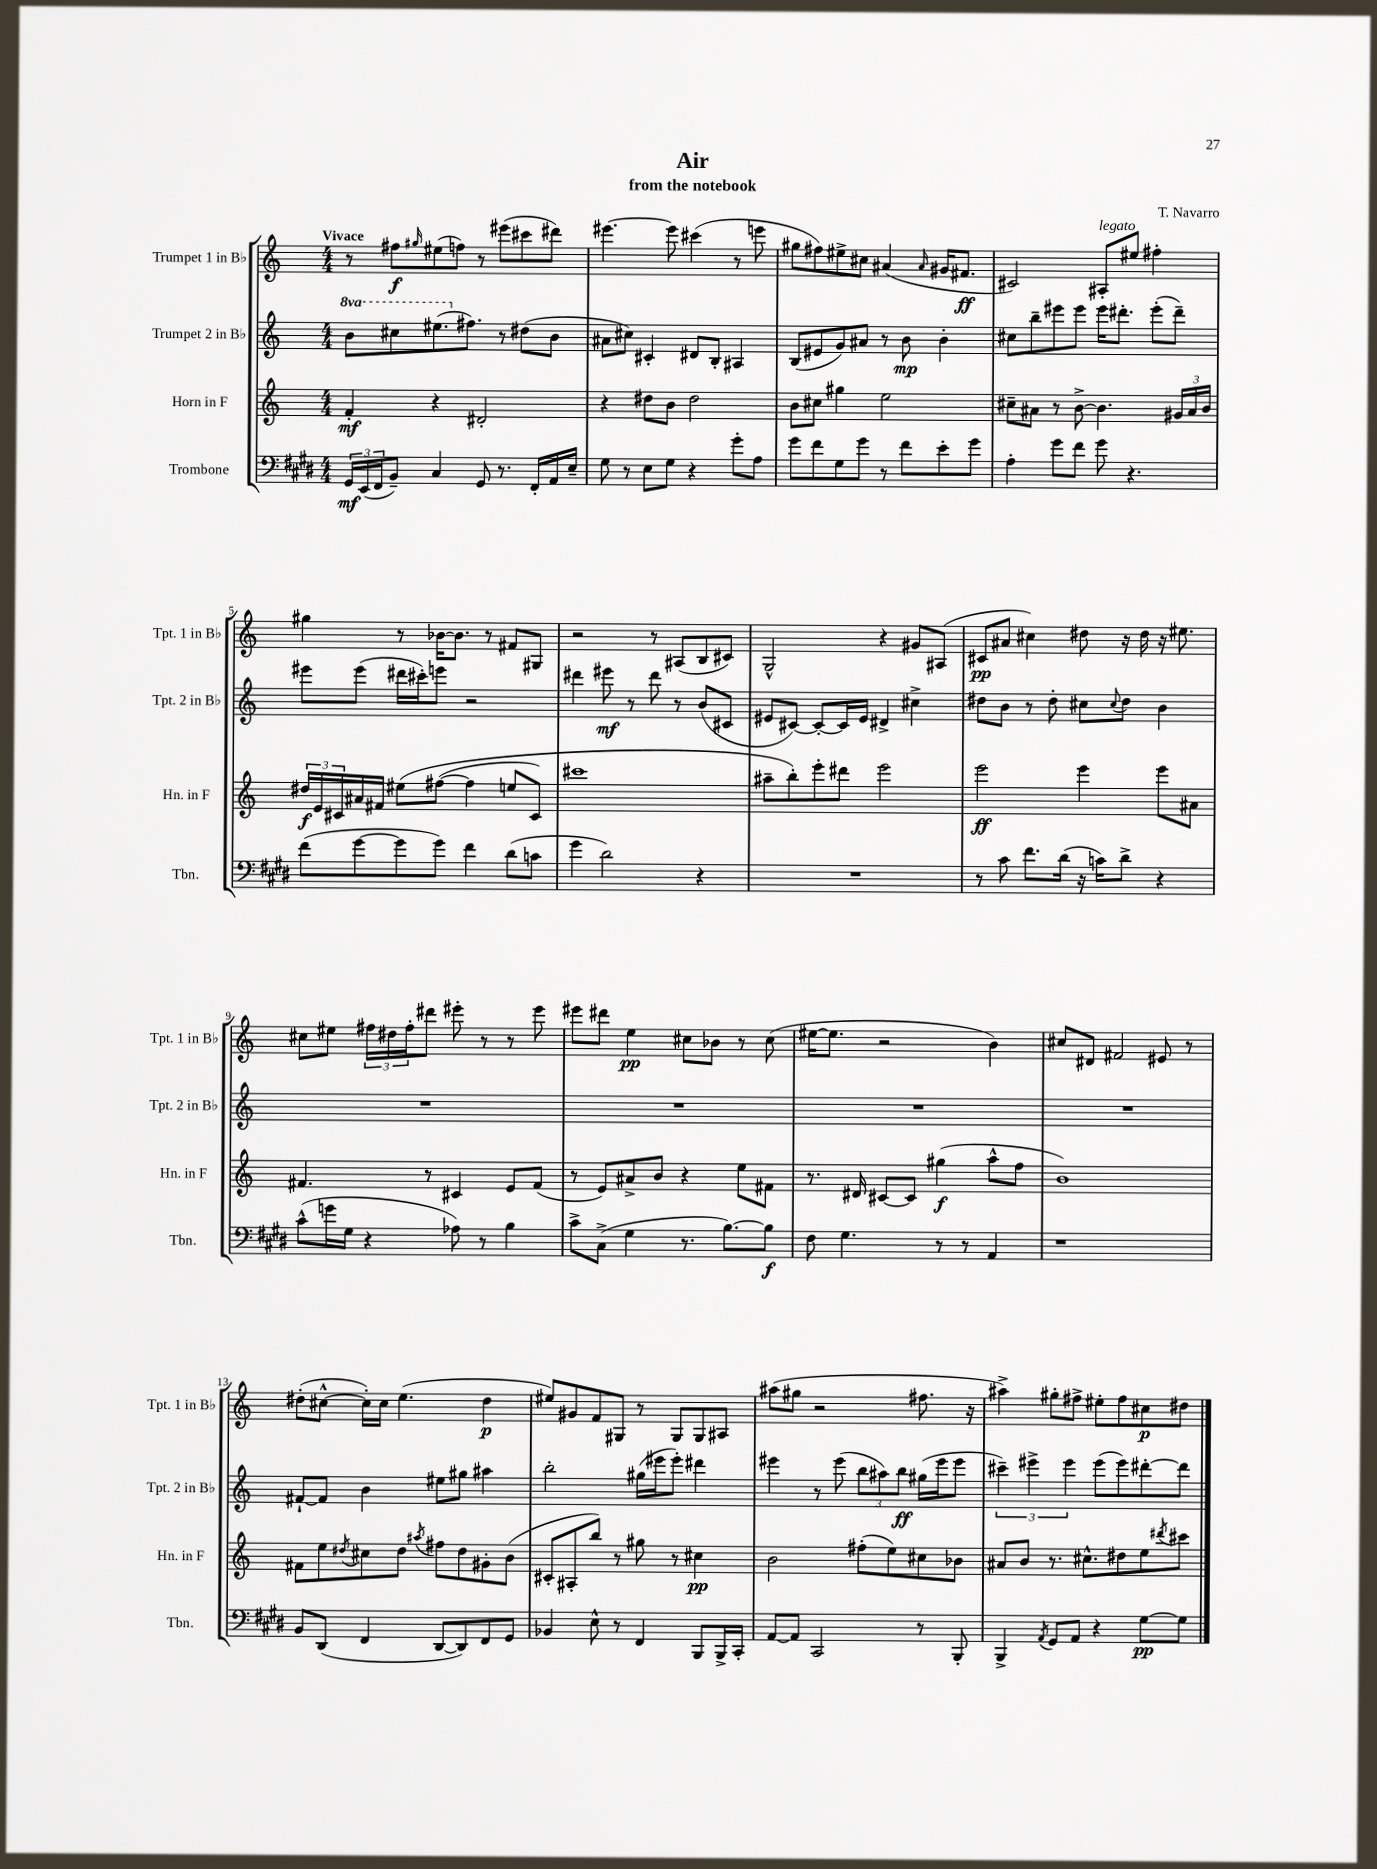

**kern	**kern	**kern	**kern
*staff4	*staff3	*staff2	*staff1
*clefF4	*clefG2	*clefG2	*clefG2
*k[f#c#g#d#]	*k[]	*k[]	*k[]
*M4/4	*M4/4	*M4/4	*M4/4
24GG#	4f'	8bb	8r
(24EE	.	.	.
24FF#	.	.	.
8BB~)	.	8ccc#	8ff#
.	.	.	16qqgg#
4C#	4r	(8.eee#	(8ee#
.	.	.	8ff)
.	.	8.ff#)	.
8GG#	2d#'	.	8r
8.r	.	8r	(8eee#
.	.	(8dd#	8ccc#
16FF#'	.	.	.
16AA	.	8b	8ddd#)
16E~	.	.	.
=	=	=	=
8G#	4r	8a#	[4.eee#
8r	.	8cc#)	.
8E	8dd#	4c#'	.
8G#	8b	.	8eee#]
4r	2dd#	8d#	(4ccc#
.	.	8B'	.
8g#'	.	4A#	8r
8A	.	.	8eee
=	=	=	=
8g#	8b	(8B	8gg#
8f#	8cc#	8e#	8ff#)
8G#	4gg#	8g)	8ee#^
8g#	.	8a#	8cc#
8r	2ee	8r	(4a#
8f#	.	8b	.
.	.	.	16qqa#
8e'	.	4b'	16g#
.	.	.	8.f#
8g#	.	.	.
=	=	=	=
4A'	8cc#~	8cc#	2c#)
.	8a#	8bb~	.
8g#	8r	8eee#	.
8f#	[8b^	8eee#	.
8g#	4.b]	16eee#	8A#'
.	.	8.ddd#'	.
4.r	.	.	8ee#
.	.	(8eee#'	4ff#'
.	24g#	8ddd#~)	.
.	24a#	.	.
.	24b	.	.
=	=	=	=
(8f#	24dd#	8eee#	4gg#
.	24e	.	.
.	24c#	.	.
[8g#	16a#	(8eee#	.
.	16f#	.	.
8g#]	&(8ee#	16ddd#	8r
.	.	16ccc#')	.
8g#)	([8ff#	8eee	[16b-
.	.	.	8.b-]
4f#	4ff#]	2r	.
.	.	.	8r
(8d#	8ee	.	8f#
8c	8c#)	.	8G#
=	=	=	=
4g#	1ccc#	4ddd#	2r
2d#)	.	8eee#	.
.	.	8r	.
.	.	8ddd#	8r
.	.	8r	(8A#
4r	.	(8b	8B
.	.	8c#	8c#)
=	=	=	=
1r	8aa#~	8e#	2G^^
.	8bb'&)	[8c#)	.
.	8eee'	8c#'_	.
.	8ddd#	16c#]	.
.	.	16e#	.
.	2eee	4d#^	4r
.	.	4cc#^	8g#
.	.	.	(8A#
=	=	=	=
8r	2eee	8dd#	8c#
8c#	.	8b	8a#
8.f#	.	8r	4cc#)
.	.	8dd#'	.
(16d#	.	.	.
16r	4eee	8cc#	8dd#
16c)	.	.	.
.	.	8qqcc#	.
8d#^	.	8dd#	16r
.	.	.	16dd#
4r	8eee	4b	16r
.	.	.	8.ee#
.	8a#	.	.
=	=	=	=
(8c#^^	4.f#	1r	8cc#
16g	.	.	8ee#
16G#	.	.	.
4r	.	.	24ff#
.	.	.	24dd#
.	.	.	24ff#'
.	8r	.	8ddd#
8A-)	4c#	.	8eee#'
8r	.	.	8r
4B	8e	.	8r
.	(8f#	.	8eee#
=	=	=	=
8c#^	8r	1r	8eee#
(8C#^	8e)	.	8ddd#
4G#	8a#^	.	4ee
.	8b	.	.
8.r	4r	.	8cc#
.	.	.	8b-
[8.B)	.	.	.
.	8ee	.	8r
8B]	8f#	.	(8cc#
=	=	=	=
8F#	8.r	1r	[16ee#
.	.	.	8.ee#]
4.G#	.	.	.
.	16d#	.	.
.	[8c#	.	2r
.	8c#]	.	.
8r	(4gg#	.	.
8r	.	.	.
4AA	8aa^^	.	4b)
.	8ff	.	.
=	=	=	=
1r	1b)	1r	8cc#
.	.	.	8d#
.	.	.	2f#
.	.	.	8e#
.	.	.	8r
=	=	=	=
8BB	8f#	[8f#`	(8dd#'
(8DD#	8ee	8f#]	[8cc#^^
.	8qdd#	.	.
4FF#	8cc#	4b	16cc#'])
.	.	.	16cc#
.	8dd#	.	(4.ee
.	8qaa#	.	.
[8DD#	8ff#	8ee#	.
8DD#])	8dd#	8gg#	.
8FF#	8g#'	4aa#	4dd#
8GG#	(8b	.	.
=	=	=	=
4BB-	8c#'	2bb'	8ee#)
.	8A#'	.	8g#
8E^^	8bb)	.	8f
8r	8r	.	8G#
4FF#	8gg#	(16gg#	8r
.	.	16eee#	.
.	8r	8eee#')	8G#
8BBB	4cc#	4ddd#	8G#
16BBB^	.	.	8A#
16CC#'	.	.	.
=	=	=	=
[8AA	2b	4eee#	(8aa#
8AA]	.	.	8gg#
2CC#	.	8r	2r
.	.	(8eee#	.
.	(8ff#'	12bb	.
.	.	12aa#)	.
.	8ee)	.	.
.	.	12bb	.
8r	8cc#	(16gg#	8.ff#
.	.	16eee#	.
8BBB'	8b-	8eee#	.
.	.	.	16r
=	=	=	=
4BBB^	8a#	6ccc#~)	4aa#^)
.	8b	.	.
.	.	6eee#^	.
8qAA	.	.	.
8GG#	8.r	.	8gg#'
.	.	6eee#	.
8AA	.	.	8ff#^
.	8.cc#^^	.	.
4r	.	(8eee#	8ee#'
.	8dd#	8eee#)	8ff#
[8G#	8ee	[8ddd#'	8cc#
.	8qddd#	.	.
8G#]	8ccc#	8ddd#]	8dd#
==	==	==	==
*-	*-	*-	*-
